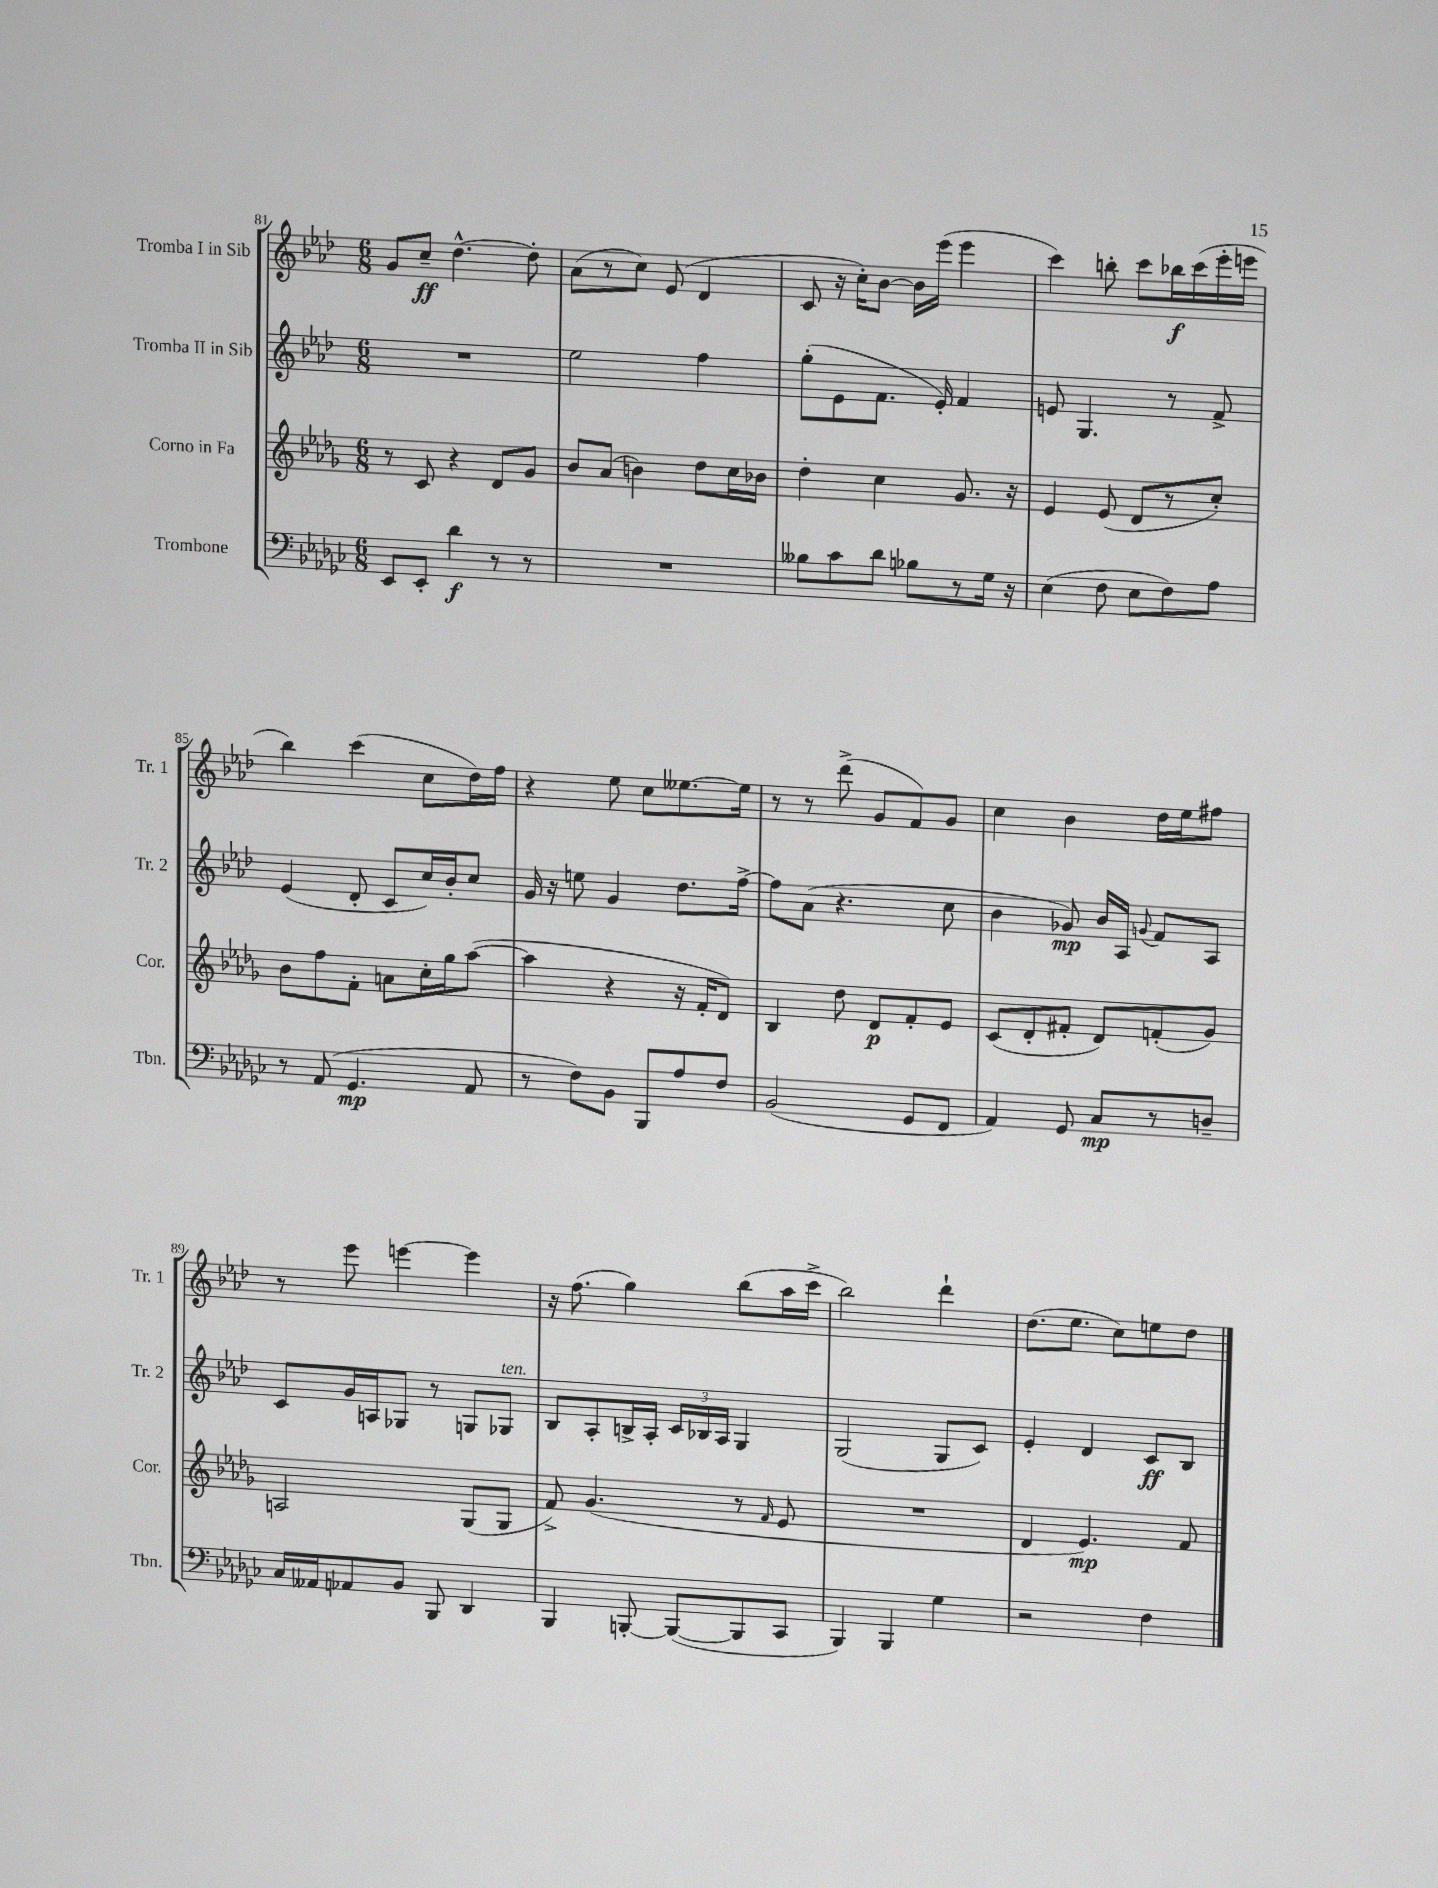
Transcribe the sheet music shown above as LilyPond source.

<<
\new StaffGroup <<
\new Staff = "s0" \with { instrumentName = "Tromba I in Sib" shortInstrumentName = "Tr. 1" } {
    \clef treble \key aes \major \numericTimeSignature \time 6/8
    \autoBeamOff g'8[ c''8]--\ff des''4.~-^ des''8-. |
    aes'8[( r8 c''8]) ees'8( des'4 |
    c'8 r16 c''16[-.) bes'8]~ bes'16[ ees'''16]( ees'''4 |
    c'''4) b''8-. c'''8[ bes''16\f c'''16( ees'''16-. e'''16] |
    bes''4) c'''4( c''8[ des''16) f''16] |
    r4 ees''8 c''8[ eeses''8.~ eeses''16] |
    r8 r8 des'''8->( g'8[ f'8) g'8] |
    c''4 bes'4 des''16[ ees''16 fis''8] |
    r8 ees'''8 e'''4~ e'''4 |
    r16 f''8.( g''4) bes''8[( aes''16 c'''16]-> |
    bes''2) des'''4-! |
    des''8.[( ees''8.] c''8[) e''8 des''8] \bar "|." |
}
\new Staff = "s1" \with { instrumentName = "Tromba II in Sib" shortInstrumentName = "Tr. 2" } {
    \clef treble \key aes \major \numericTimeSignature \time 6/8
    \autoBeamOff R2. |
    ees''2 f''4 |
    g''8[-.( ees'8 f'8.] ees'16-.) f'4 |
    e'8 g4. r8 f'8-> |
    ees'4( des'8-. c'8[ c''16) bes'16-. c''8] |
    g'16 r16 e''8 g'4 des''8.[ f''16]~-> |
    f''8[ aes'8]( r4. c''8 |
    bes'4 ges'8\mp) bes'16[ aes16] \appoggiatura { g'8 } f'8[ aes8] |
    c'8[ g'16 a16 ges8] r8 g8[ ges8]^\markup { \italic "ten." } |
    bes8[ aes8-. b16-> aes16]-. \tuplet 3/2 { c'16[ bes16 aes16] } g4 |
    g2( g8[ c'8]) |
    ees'4-. des'4 c'8[\ff bes8] \bar "|." |
}
\new Staff = "s2" \with { instrumentName = "Corno in Fa" shortInstrumentName = "Cor." } {
    \clef treble \key des \major \numericTimeSignature \time 6/8
    \autoBeamOff r8 c'8 r4 des'8[ ges'8] |
    bes'8[ aes'8]( b'4) des''8[ c''16 bes'16] |
    des''4-. c''4 ges'8. r16 |
    ees'4 ees'8( des'8[ r8 c''8]-.) |
    bes'8[ f''8 f'8]-. a'8[ c''16-. ges''16 aes''8]~( |
    aes''4 r4 r16 f'16[-. des'8]) |
    bes4 des''8 des'8[\p f'8-. ees'8] |
    c'8[( des'8-. fis'8]-. des'8[) f'8-.( ges'8]) |
    a2 ges8[( ges8] |
    f'8->) ges'4.( r8 \grace { f'16 } ees'8 |
    R2. |
    des'4 ees'4.\mp) f'8 \bar "|." |
}
\new Staff = "s3" \with { instrumentName = "Trombone" shortInstrumentName = "Tbn." } {
    \clef bass \key ges \major \numericTimeSignature \time 6/8
    \autoBeamOff ees,8[ ees,8]-. des'4\f r8 r8 |
    R2. |
    beses8[ ces'8 des'8] bes8[ r8 ges16] r16 |
    ees4( f8 ees8[ f8) aes8] |
    r8 aes,8( ges,4.\mp aes,8 |
    r8 f8[) bes,8] bes,,8[ aes8 f8] |
    bes,2( ges,8[ f,8] |
    aes,4) ges,8 ces8[\mp r8 d8]-- |
    ces16[ aeses,16 aes,8 bes,8] bes,,8 des,4 |
    bes,,4 b,,8~-. b,,8[~( b,,8 ces,8] |
    bes,,4) bes,,4 ges4 |
    r2 f4 \bar "|." |
}
>>
>>
\layout { \context { \Score currentBarNumber = #81 } }
